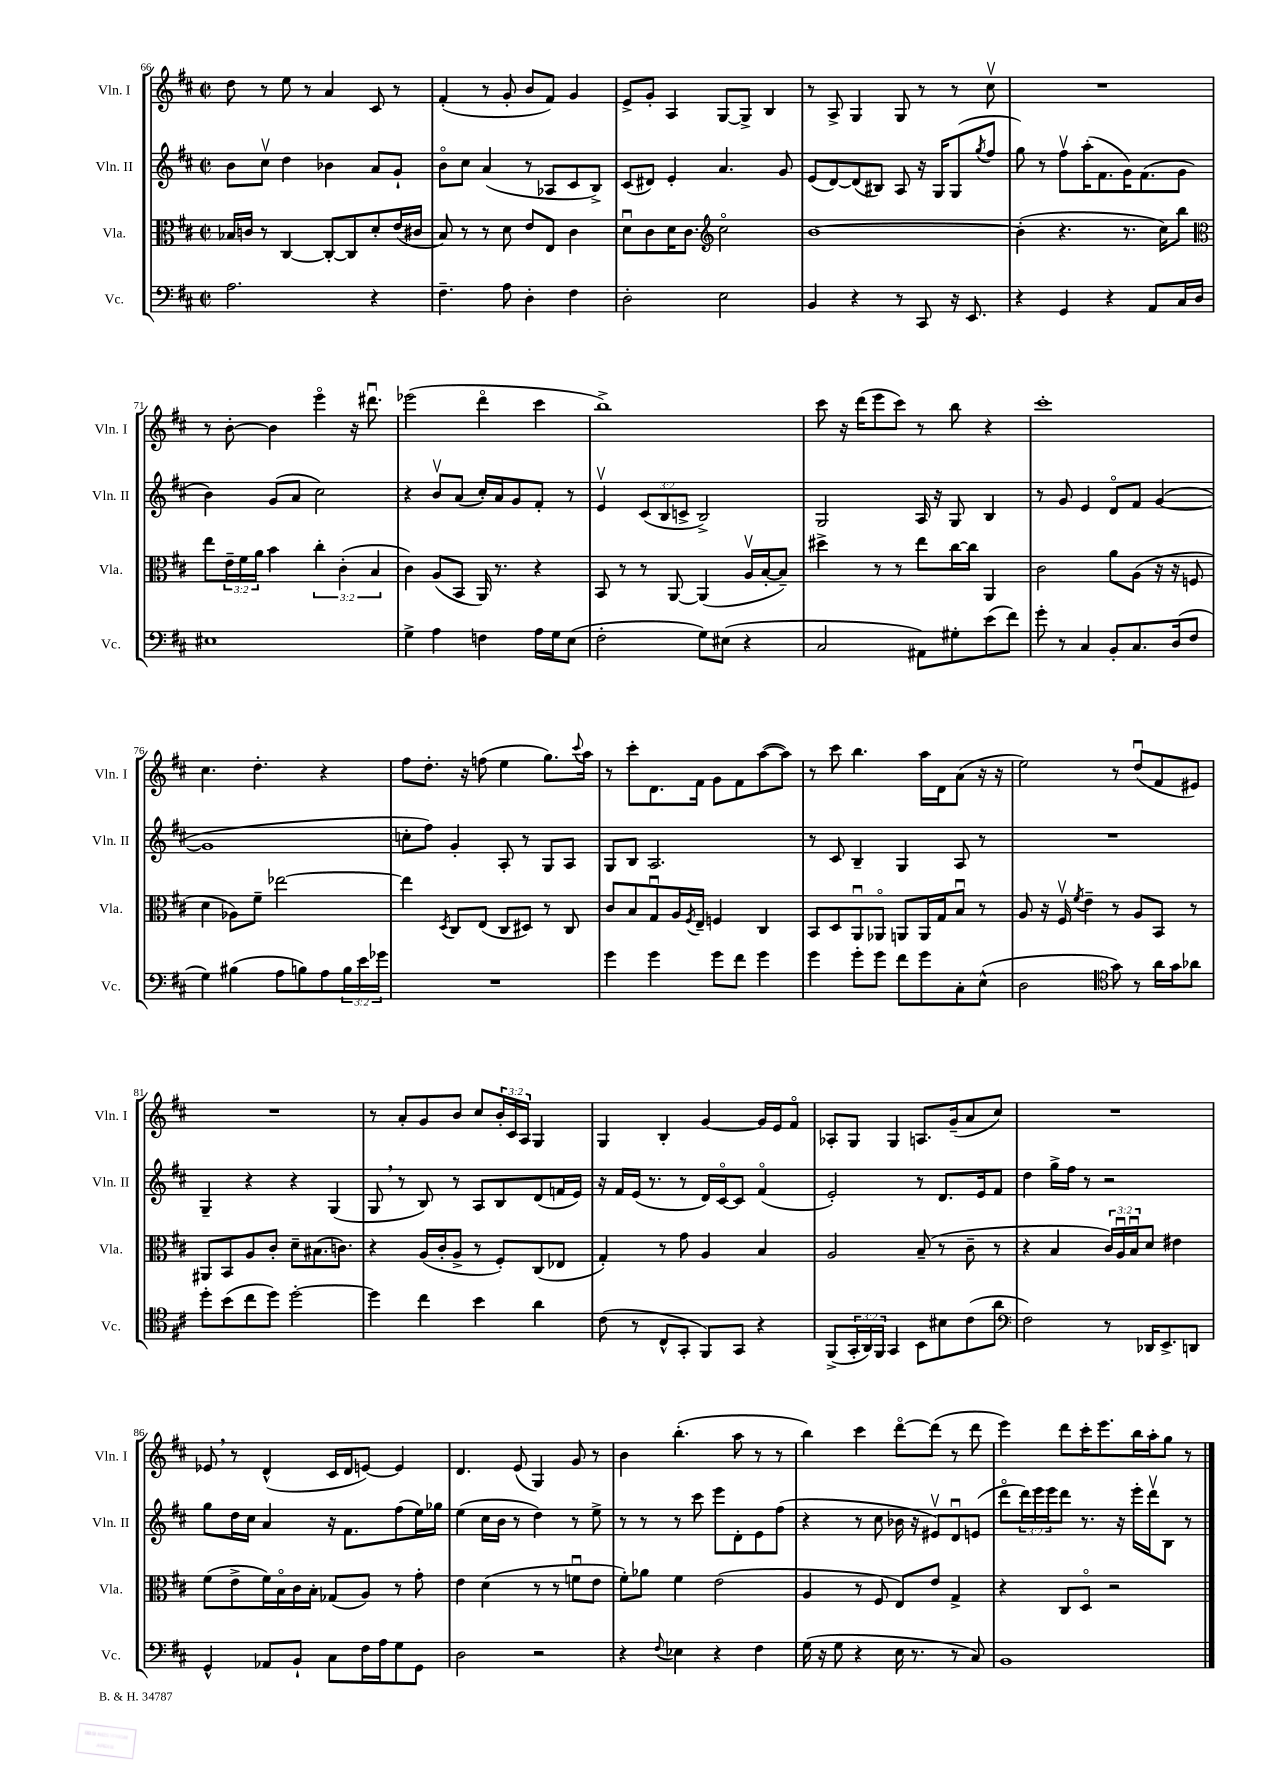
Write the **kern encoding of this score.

**kern	**kern	**kern	**kern
*staff4	*staff3	*staff2	*staff1
*clefF4	*clefC3	*clefG2	*clefG2
*k[f#c#]	*k[f#c#]	*k[f#c#]	*k[f#c#]
*M2/2	*M2/2	*M2/2	*M2/2
*met(c|)	*met(c|)	*met(c|)	*met(c|)
2.A\	16B-/LL	8b\L	8dd\
.	16c/JJ	.	.
.	8r	8cc#v\J	8r
.	[4C#/	4dd\	8ee\
.	.	.	8r
.	8C#'/_L	4b-\	4a/
.	8C#/]	.	.
4r	8d'/	8a/L	8c#/
.	(16e/L	8g`/J	8r
.	16c#/JJ	.	.
=	=	=	=
4.F#~\	8B/)	8bo\L	(4f#'/
.	8r	8cc#\J	.
.	8r	(4a/	8r
8A\	8d\	.	8g'/
4D'\	8e/L	8r	8b/L
.	8E/J	8A-/L	8f#/J)
4F#\	4c#\	8c#/	4g/
.	.	8B^/J)	.
=	=	=	=
2D'\	8du\L	(8c#/L	8e^/L
.	8c#\	8d#/J)	8g'/J
.	16d\K	4e'/	4A/
.	8.c#\J	.	.
*	*clefG2	*	*
2E\	2cc#o\	4.a/	[8G/L
.	.	.	8G^/]J
.	.	.	4B/
.	.	8g/	.
=	=	=	=
4BB/	[1b	(8e/L	8r
.	.	[8d/)	8A^/
4r	.	(8d/]	4G/
.	.	8B#/J)	.
8r	.	8A/	8G/
8CC#/	.	16r	8r
.	.	16G/LK	.
16r	.	(8G/	8r
8.EE/	.	.	.
.	.	8qgg/	.
.	.	8ff#/J	8cc#v\
=	=	=	=
4r	(4b'\]	8gg\)	1r
.	.	8r	.
4GG/	4.r	8ff#v\L	.
.	.	(16aa'\K	.
.	.	8.f#\	.
4r	.	.	.
.	8.r	16g\K)	.
.	.	(8.f#\	.
8AA/L	.	.	.
.	16cc#\LK)	.	.
16C#/L	8bb\J	8g\J	.
16D/JJ	.	.	.
=	=	=	=
*	*clefC3	*	*
1E#	8ee\L	4b\)	8r
.	24e~\L	.	[8b'\
.	24f#\	.	.
.	24a\JJ	.	.
.	4b\	(8g/L	4b\]
.	.	8a/J	.
.	6cc#'\	2cc#\)	4eeeo\
.	(6c#'\	.	.
.	.	.	16r
.	.	.	8.ddd#u\
.	6B/	.	.
=	=	=	=
4G^\	4c#\)	4r	(2eee-\
4A\	(8A/L	8bv/L	.
.	8BB/J	(8a/J	.
4F\	16AA/)	16cc#'/LL)	4dddo\
.	8.r	16a/J	.
.	.	8g/	.
16A\LL	4r	8f#'/J	4ccc#\
16G\J	.	.	.
(8E\J	.	8r	.
=	=	=	=
2F#'\	8BB/	4ev/	1bb^)
.	8r	.	.
.	8r	(12c#/L	.
.	.	12B/	.
.	[8AA/	.	.
.	.	12c^/J	.
8G\L)	(4AA/]	2B^/)	.
(8E#\J	.	.	.
4r	16Av/LL	.	.
.	[16B'/J	.	.
.	8B~/]J)	.	.
=	=	=	=
2C#/	4dd#^\	2G/	8ccc#\
.	.	.	16r
.	.	.	(16ddd\LK
.	8r	.	8eee\
.	8r	.	8ccc#\J)
8AA#\L)	8ee\L	16A/	8r
.	.	16r	.
8G#'\	[16cc#\L	8G/	8bb\
.	16cc#\]JJ	.	.
(8e\	4AA/	4B/	4r
8f#\J)	.	.	.
=	=	=	=
8g'\	2c#\	8r	1ccc#'
8r	.	8g/	.
4C#/	.	4e/	.
8BB'/L	8a\L	8do/L	.
8.C#/	(8A\J	8f#/J	.
.	16r	([4g/	.
(16D/k	16r	.	.
8F#/J	8F/	.	.
=	=	=	=
4G\)	4d\	1g]	4.cc#\
(4B#\	8A-\L)	.	.
.	8f#~\J	.	4.dd'\
8A\L	[2ee-\	.	.
8B\)	.	.	.
8A\	.	.	4r
24B\L	.	.	.
24e\	.	.	.
24g-\JJ	.	.	.
=	=	=	=
1r	4ee-\]	8cc'\L	8ff#\L
.	.	8ff#\J)	8.dd'\J
.	8qD/	.	.
.	8C#/L	4g'/	.
.	.	.	16r
.	(8E/J	.	(8ff\
.	8C#/L	8A'/	4ee\
.	8D#/J)	8r	.
.	8r	8G/L	8.gg\L)
.	8C#/	8A/J	.
.	.	.	8qqccc#/
.	.	.	16aa\Jk
=	=	=	=
4g\	8c#/L	8G/L	8r
.	8B/	8B/J	8ccc#'\L
4g\	8Gu/	2.A/	8.d\
.	16A/L	.	.
.	8qF#/	.	.
.	16E~/JJ	.	16f#\Jk
8g\L	4F/	.	8g\L
8f#\J	.	.	8f#\
4g\	4C#/	.	([8aa\
.	.	.	8aa\]J)
=	=	=	=
4g\	8BB/L	8r	8r
.	8D/	8c#/	8ccc#\
8g'\L	8AAu/	4B~/	4.bb\
8g\J	8AA-o/J	.	.
8f#\L	8AA/L	4G/	.
8g\	16AA/L	.	16aa\LL
.	16G/J	.	16d\J
8C#'\	8Bu/J	8A/	(8a\J
(8E^^\J	8r	8r	16r
.	.	.	16r
=	=	=	=
2D\	8A/	1r	2ee\)
.	16r	.	.
.	16F#v/	.	.
.	8qf#/	.	.
.	4e~\	.	.
*clefC4	*	*	*
8g\)	8r	.	8r
8r	8A/L	.	(8ddu/L
16a\LL	8BB/J	.	8f#/
16g\J	.	.	.
8a-\J	8r	.	8e#/J)
=	=	=	=
8dd'\L	8AA#/L	4G~/	1r
(8b\	8BB/	.	.
8cc#\	8A/	4r	.
8dd\J)	8c#'/J	.	.
[2dd'\	8d~\L	4r	.
.	(8.B#\	.	.
.	.	(4G/	.
.	8.c\J)	.	.
=	=	=	=
4dd\]	4r	8G/	8r
.	.	8r	8a'/L
4cc#\	(16A/LL	8B/)	8g/
.	16c#'/J	.	.
.	8A^/J	8r	8b/J
4b\	8r	8A/L	8cc#/L
.	8F#'/L)	8B/	24b'/L
.	.	.	24c#/
.	.	.	24A/JJ
4a\	(8C#/	(8d/	4G/
.	8E-/J	16f/L	.
.	.	16e/JJ)	.
=	=	=	=
(8c#\	4G'/)	16r	4G/
.	.	16f#/LL	.
8r	.	(16e/JJ	.
.	.	8.r	.
8C#^^/L	8r	.	4B'/
8GG'/J	8g\	8r	.
8FF#/L)	4A/	16d/LL)	[4g/
.	.	[16c#o/J	.
8GG/J	.	8c#/]J	.
4r	4B/	(4f#o/	16g/]LL
.	.	.	16e/J
.	.	.	8f#o/J
=	=	=	=
(8FF#^/L	2A/	2e'/)	8A-'/L
24GG'/L	.	.	8G/J
24AA/)	.	.	.
24FF#/JJ	.	.	.
4GG/	.	.	4G/
8BB\L	(8B~/	8r	8.A/L
8B#\	8r	8.d/L	.
.	.	.	(16g~/k
(8c#\	8c#~\	.	8a/
.	.	16e/k	.
8a\J	8r	8f#/J	8cc#/J)
=	=	=	=
*clefF4	*	*	*
2F#\)	4r	4dd\	1r
.	4B/	16gg^\LL	.
.	.	16ff#\JJ	.
.	.	8r	.
8r	24c#/LL)	2r	.
.	24Au/	.	.
.	24Bu/J	.	.
16DD-/LK	8d/J	.	.
8.EE^/	.	.	.
.	4e#\	.	.
8DD/J	.	.	.
=	=	=	=
4GG^^/	(8f#\L	8gg\L	8e-/
.	8e^\	16dd\L	8r
.	.	16cc#\JJ	.
8AA-/L	16f#\L)	4a/	(4d^^/
.	16Bo\	.	.
8BB`/J	16c#\	.	.
.	16B'\JJ	.	.
8C#\L	(8G-/L	16r	16c#/LL
.	.	8.f#\L	16d/J
16F#\L	8A/J)	.	[8e/J)
16A\J	.	.	.
8G\	8r	(8ff#\	4e/]
8GG\J	8g'\	16ee\L)	.
.	.	16gg-\JJ	.
=	=	=	=
2D\	4e\	(4ee\	4.d/
.	(4d\	16cc#\LL	.
.	.	16b\JJ	.
.	.	8r	(8e/
2r	8r	4dd\)	4G/)
.	8r	.	.
.	8fu\L	8r	8g/
.	8e\J	8ee^\	8r
=	=	=	=
4r	8f#'\L)	8r	4b\
.	8a-\J	8r	.
8qqF#/	.	.	.
4E-\	4f#\	8r	(4.bb'\
.	.	8ccc#\	.
4r	(2e\	8eee\L	.
.	.	8d'\	8aa\
4F#\	.	8e\	8r
.	.	(8ff#\J	8r
=	=	=	=
(16G\	4A/	4r	4bb\)
16r	.	.	.
8G\	.	.	.
4r	8r	8r	4ccc#\
.	8F#/	8cc#\	.
16E\	8E/L)	16b-\	[8dddo\L
8.r	.	16r	.
.	8e/J	8e#v/L)	(8ddd\]J
8r	4G^/	8du/	8r
8C#/)	.	(8e/J	8ddd\
=	=	=	=
1BB	4r	8dddo\L	4eee\)
.	.	24ddd\L)	.
.	.	24eee\	.
.	.	24eee\J	.
.	8C#/L	8ddd\J	8ddd\L
.	8Do/J	8.r	16ccc#'\K
.	.	.	8.eee\
.	2r	.	.
.	.	16r	.
.	.	16eee'\LL	16bb\L
.	.	16dddv\J	16aa'\J
.	.	8B\J	8gg\J
.	.	8r	8r
==	==	==	==
*-	*-	*-	*-
